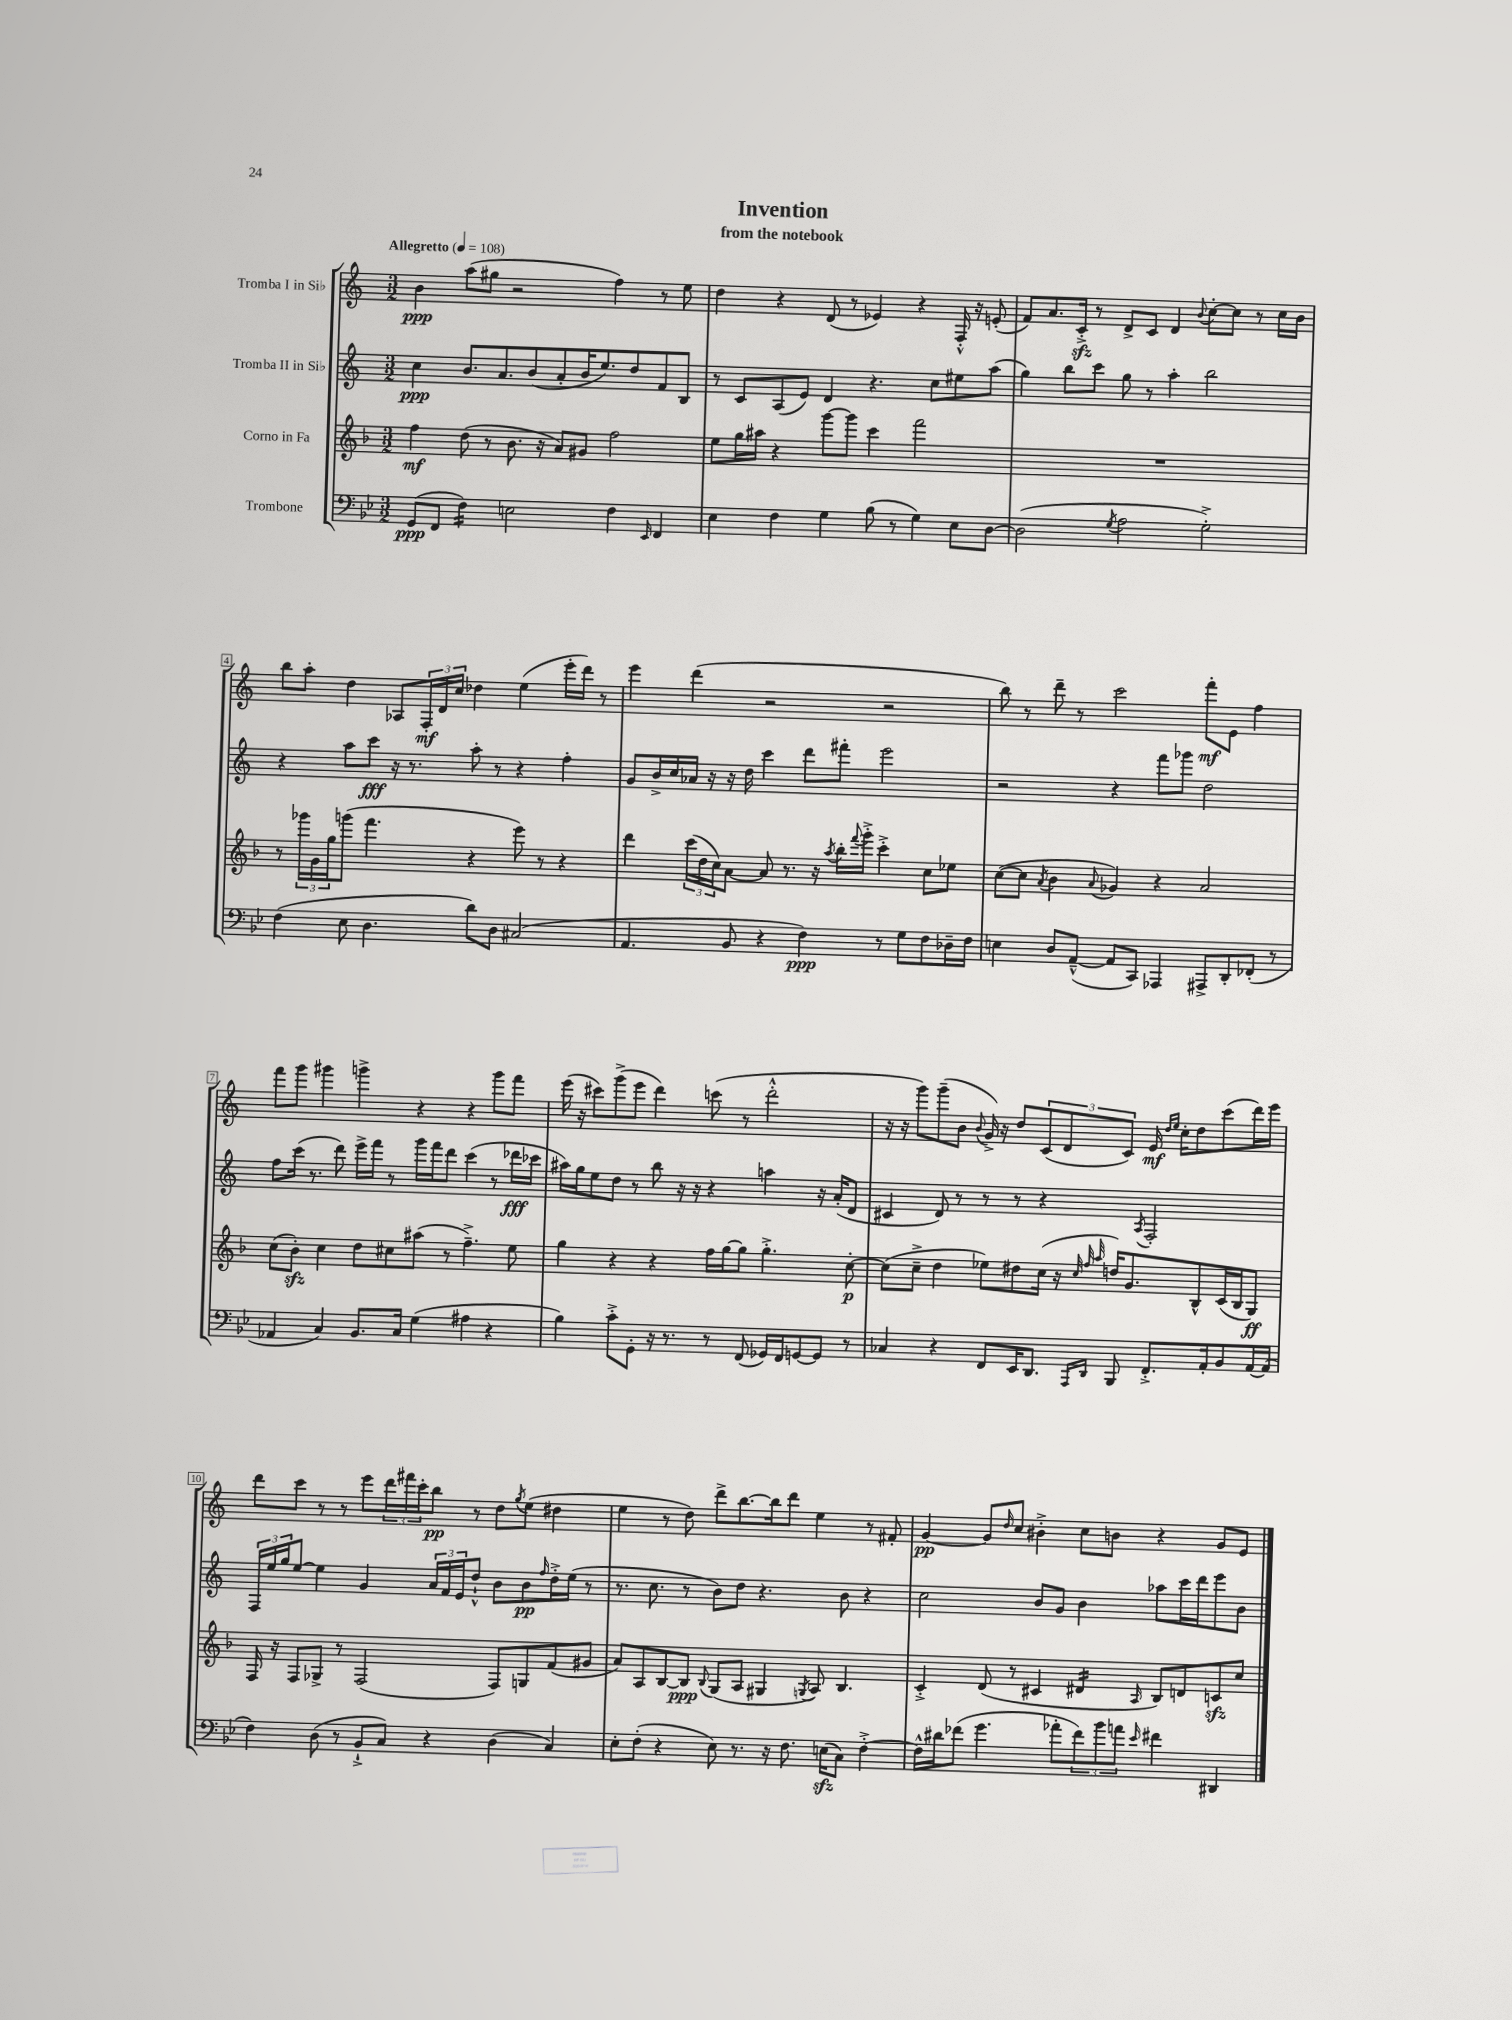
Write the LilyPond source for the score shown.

\header { title = "Invention" subtitle = "from the notebook" }
<<
\new StaffGroup <<
\new Staff = "s0" \with { instrumentName = "Tromba I in Sib" } {
    \clef treble \key c \major \numericTimeSignature \time 3/2 \tempo "Allegretto" 4 = 108
    b'4\ppp a''8( gis''8 r2 f''4) r8 e''8 |
    d''4 r4 d'8( r8 ees'4) r4 f16-.-^ r16 e'8-.( |
    f'8) a'8. c'16-.->\sfz r8 d'8-> c'8 d'4 \appoggiatura { b'8 } c''8~-. c''8 r8 c''16 b'16 |
    b''8 a''8-. d''4 aes8 \tuplet 3/2 { f16-.\mf d'16 c''16 } des''4 e''4( e'''16-. d'''16) r8 |
    e'''4 d'''4( r2 r2 |
    b''8) r8 d'''8-- r8 c'''2 f'''8-.\mf e'8 f''4 |
    f'''8 g'''8 gis'''4 g'''4-> r4 r4 g'''8 f'''8 |
    e'''16( r16 cis'''8) g'''8->( e'''8 d'''4) c'''8( r8 d'''2-.-^ |
    r16 r16 g'''8) g'''8--( b'8 \appoggiatura { b'8 } g'16->) r16 d''8 \tuplet 3/2 { c'8( d'8 c'8) } e'16\mf \grace { d''16 e''16 } c''16-. d''8 c'''8( d'''16) e'''16 |
    d'''8 c'''8 r8 r8 e'''8 \tuplet 3/2 { d'''16 fis'''16 c'''16-. } b''8\pp r8 d''8 \acciaccatura { g''8 } e''8( dis''4 |
    e''4 r8 d''8) d'''8-> b''8.~ b''16 d'''8 e''4 r8 fis'8-. |
    g'4~\pp g'8 \grace { d''16 } c''8 bis'4-.-> c''8 b'8 r4 g'8 e'8 \bar "|." |
}
\new Staff = "s1" \with { instrumentName = "Tromba II in Sib" } {
    \clef treble \key c \major \numericTimeSignature \time 3/2
    c''4\ppp b'8. a'8. b'8( a'8-. b'16 e''8.) d''8 f'8 b8 |
    r8 c'8 a8( e'8) d'4 r4. c''8 eis''8 a''8( |
    g''4) b''8 c'''8 g''8 r8 a''4-. b''2 |
    r4 a''8 c'''8\fff r16 r8. a''8-. r8 r4 f''4-. |
    g'8 b'16-> c''16 aes'16 r16 r16 d''16 c'''4 d'''8 fis'''8-. e'''2 |
    r2 r4 f'''8 ges'''8 d''2 |
    f''8 c'''16( r8. d'''8) e'''16-> f'''16 r8 g'''16 f'''16 d'''8 c'''4( r8 des'''16\fff ces'''16 |
    ais''16) g''16 e''8 d''8 r8 b''8 r16 r16 r4 a''4 r16 a'16-.( d'8 |
    cis'4 d'8) r8 r8 r8 r4 \acciaccatura { a8 } f2-. |
    \tuplet 3/2 { f16 e''16 g''16 } e''8~ e''4 g'4 \tuplet 3/2 { a'16 f'16 e'16 } d''8-!-^ b'8 b'8\pp \grace { f''16 } d''16-.-> e''16( r8 |
    r8. c''8. r8 b'8) d''8 r4. b'8 r4 |
    c''2 b'8 g'8 b'4 aes''8 c'''16 d'''16 e'''8 b'8 \bar "|." |
}
\new Staff = "s2" \with { instrumentName = "Corno in Fa" } {
    \clef treble \key f \major \numericTimeSignature \time 3/2
    f''4\mf d''8( r8 bes'8. r16 a'8) gis'8 f''2 |
    e''8 g''16 ais''16 r4 g'''8~ g'''8 c'''4 f'''2 |
    R1. |
    r8 \tuplet 3/2 { ges'''16 g'16 g''16 } g'''8( f'''4. r4 e'''8) r8 r4 |
    d'''4 \tuplet 3/2 { c'''16( d''16 c''16) } a'8~ a'8 r8. r16 \acciaccatura { a''8 } bes''16-. \appoggiatura { f'''8 } g'''16-.-> c'''4-.-> c''8 ees''8 |
    c''8~( c''8 \acciaccatura { a'8 } bes'4 \appoggiatura { a'8 } ges'4) r4 a'2 |
    c''8( bes'8-.\sfz) c''4 d''8 cis''8 ais''8( r8 f''4.--->) e''8 |
    g''4 r4 r4 f''16 g''16~ g''8 g''4.-.-> c''8~-.\p |
    c''8( c''8---> d''4 ees''8) dis''8 c''16( r16 \grace { c''32 f''32 a''32 } d''16) g'8. bes8-^ c'16( bes16 g8\ff) |
    f16 r16 f8 ges8-> r8 f2( f8) g8 f'8( gis'8 |
    a'8) a8 bes8~ bes8\ppp \appoggiatura { bes8 } g8( a8 gis4 \acciaccatura { g8 } a8) bes4. |
    c'4-.-> d'8( r8 cis'4 dis'4:16 \grace { a16 } bes8) d'8 c'8\sfz c''8 \bar "|." |
}
\new Staff = "s3" \with { instrumentName = "Trombone" } {
    \clef bass \key bes \major \numericTimeSignature \time 3/2
    g,8\ppp( f,8 f4:16) e2 f4 \grace { ees,16 } f,4 |
    ees4 f4 g4 bes8( r8 g4) ees8 d8~ |
    d2( \acciaccatura { g8 } a2 g2-.->) |
    f4( ees8 d4. d'8) d8 cis2( |
    a,4. bes,8 r4 f4\ppp) r8 g8 f8 des16-- f16 |
    e4 d8 a,8~---^( a,8 c,8) aes,,4 ais,,8-> d,8-. fes,8-.( r8 |
    aes,4 c4) bes,8. c16 g4( ais4 r4 |
    bes4) c'8-.-> g,8-. r16 r8. r8 f,8( ges,16) f,16 g,8~ g,8 r8 |
    ces4 r4 f,8 ees,16 d,8. \grace { a,,16 d,16 } bes,,8 f,8.-.-> a,16-. bes,8 a,16~ a,16( |
    f4) d8( r8 bes,8-!-> c8) r4 d4( c4) |
    ees8-. f8-.( r4 ees8) r8. r16 f8. e16\sfz( c8) f4~-.-> |
    f16-^ dis'16 fes'8( g'4. aes'8-. \tuplet 3/2 { fes'8) bes'8 a'8 } \grace { ees'16 } fis'4 dis,4 \bar "|." |
}
>>
>>
\layout { \context { \Score \override BarNumber.stencil = #(make-stencil-boxer 0.1 0.3 ly:text-interface::print) } }
